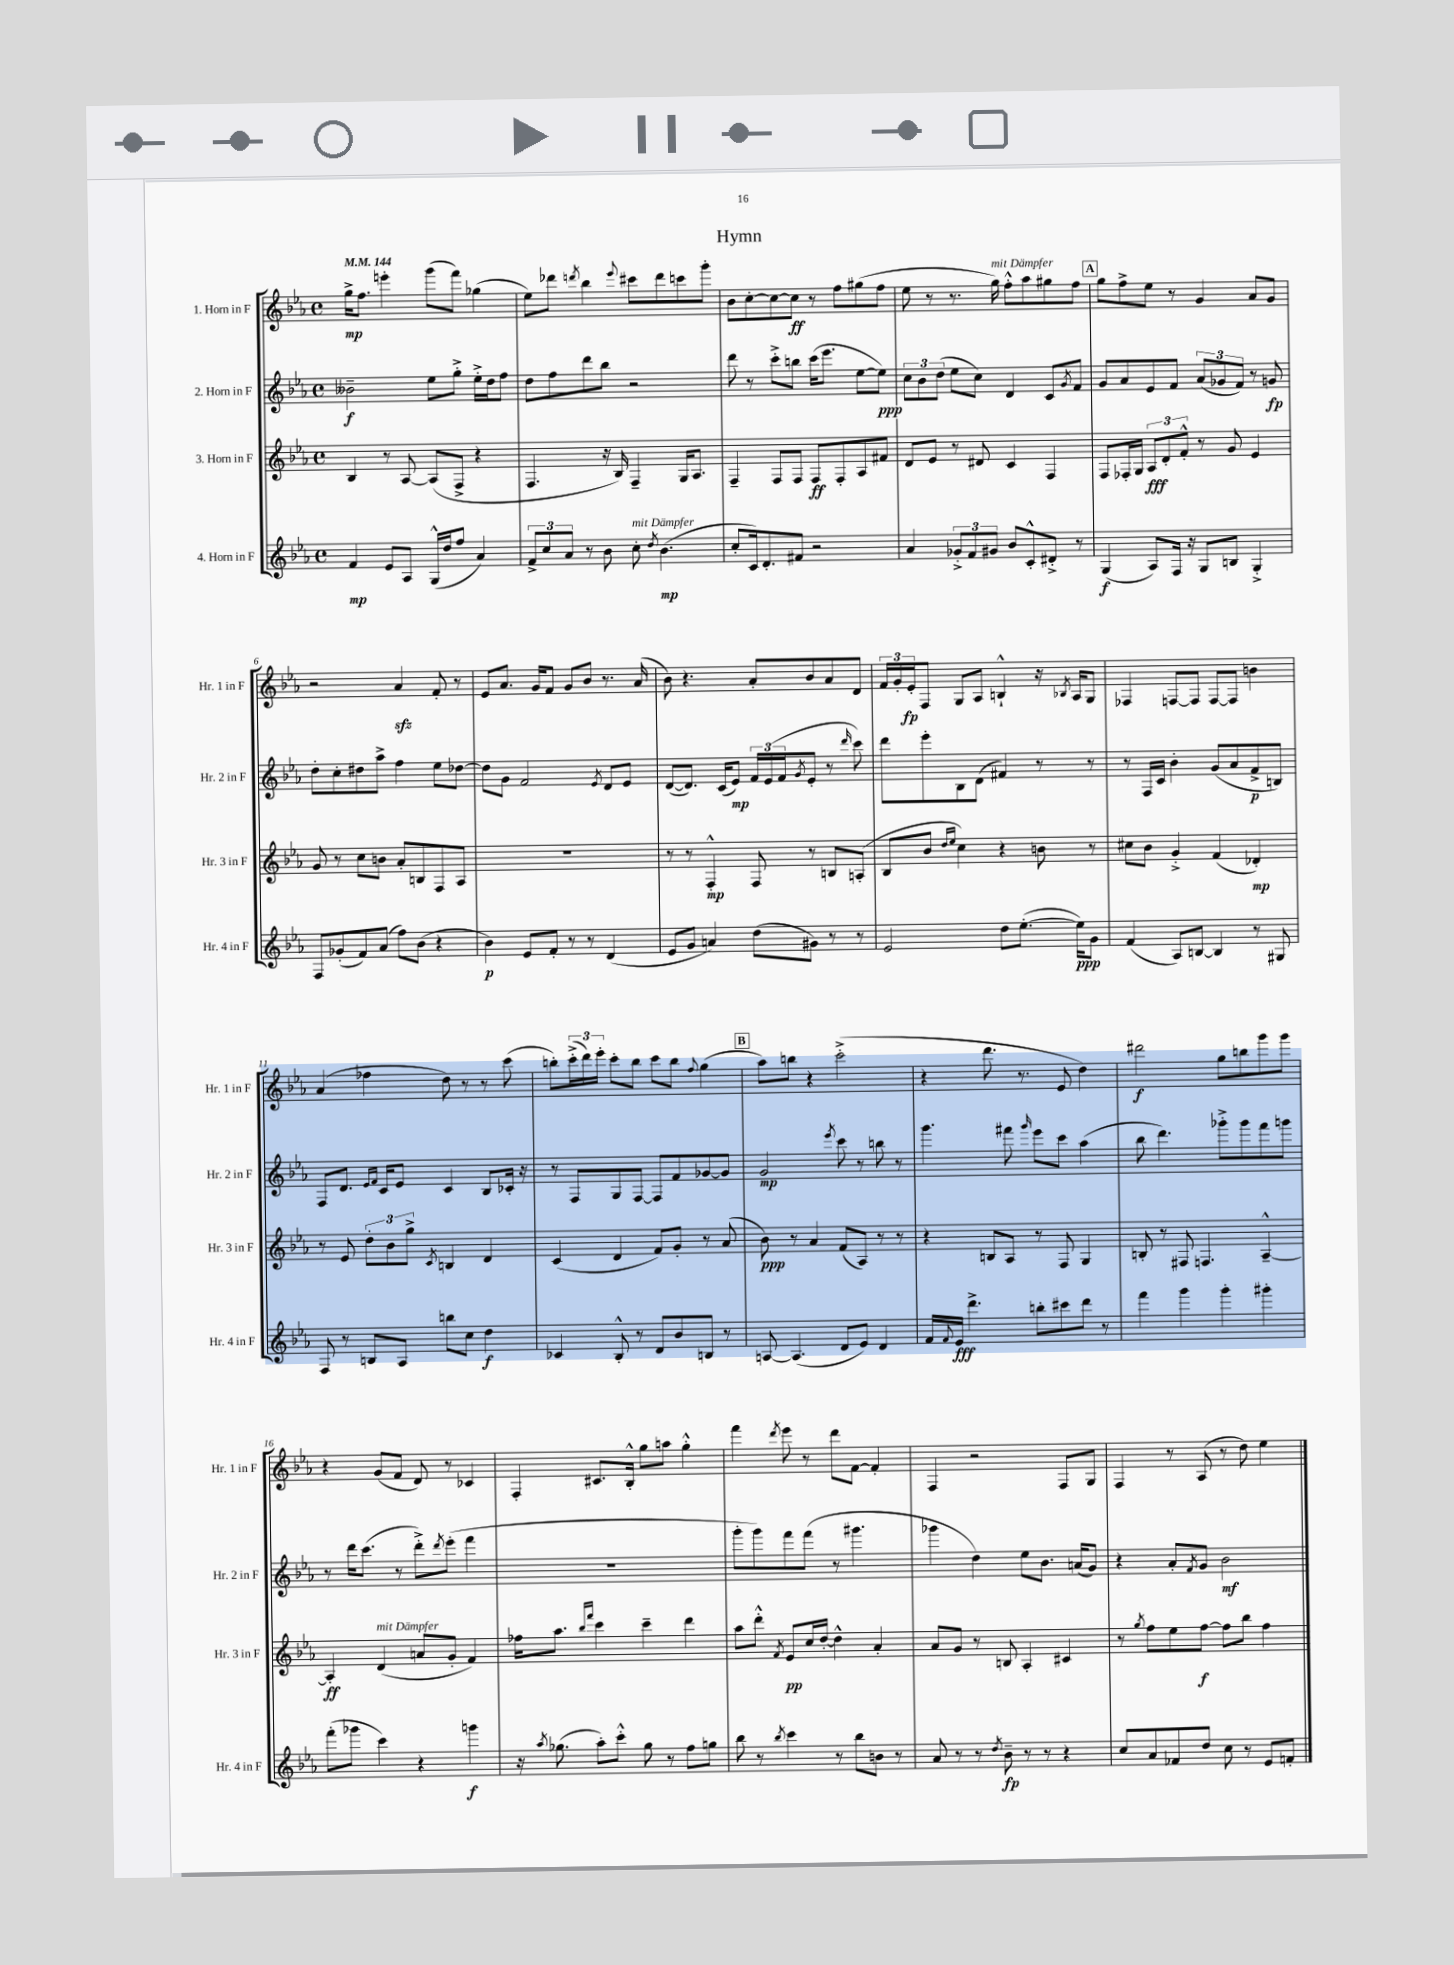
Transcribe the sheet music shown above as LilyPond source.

\header { title = "Hymn" }
<<
\new StaffGroup <<
\new Staff = "s0" \with { instrumentName = "1. Horn in F" shortInstrumentName = "Hr. 1 in F" } {
    \clef treble \key ees \major \defaultTimeSignature \time 4/4 \tempo 4 = 144
    g''16->\mp f''8. e'''4-. g'''8( f'''8) ges''4( |
    ees''8) des'''8 \acciaccatura { d'''8 } bes''4 \appoggiatura { ees'''8 } cis'''8 d'''8 c'''8 g'''8-. |
    bes'8 c''8~-. c''8~ c''8\ff r8 f''8 gis''8( f''8 |
    ees''8 r8 r8. g''16^\markup { \italic "mit Dämpfer" }) f''8-.-^ aes''8 gis''8 f''8 |
    \mark \markup { \box "A" } g''8 f''8-> ees''8 r8 g'4 aes'8 g'8 |
    r2 aes'4\sfz f'8-. r8 |
    ees'8 aes'8. g'16 f'8 g'8 bes'8 r8. aes'16( |
    bes'8) r4. aes'8-. bes'8 aes'8 d'8 |
    \tuplet 3/2 { f'16 g'16-. ees'16-.\fp } f8 g8 aes8 b4-!-^ r16 \acciaccatura { bes8 } aes16 g8 |
    fes4 f8~ f8 f8~ f8 b'4 |
    aes'4( fes''4 d''8) r8 r8 c'''8( |
    b''8-.) \tuplet 3/2 { c'''16-.->( d'''16) ees'''16-. } c'''8-. b''8 c'''8 b''8 \appoggiatura { f''8 } g''4( |
    \mark \markup { \box "B" } aes''8) b''8 r4 c'''2-.->( |
    r4 d'''8. r8. ees'8 d''4) |
    dis'''2\f g''8 b''8 g'''8 g'''8 |
    r4 g'8( f'8 d'8) r8 ces'4 |
    f4-. cis'8. bes16-.-^ g''8 a''8 g''4-.-^ |
    f'''4 \acciaccatura { d'''8 } ees'''8 r8 d'''8 f'8~ f'4-. |
    f4 r2 f8 g8 |
    f4 r8 aes8( r8 d''8) ees''4 \bar "|." |
}
\new Staff = "s1" \with { instrumentName = "2. Horn in F" shortInstrumentName = "Hr. 2 in F" } {
    \clef treble \key ees \major \defaultTimeSignature \time 4/4
    beses'2--\f ees''8 g''8-.-> ees''16-.-> d''16 f''8 |
    d''8 f''8 d'''8 bes''8 r2 |
    d'''8 r8 c'''8-.-> b''8 c'''16( ees'''8. ees''8~ ees''8\ppp) |
    \tuplet 3/2 { c''8 bes'8 d''8( } ees''8 c''8) d'4 c'8 \acciaccatura { g'8 } f'8 |
    \mark \markup { \box "A" } g'8 aes'8 ees'8 f'8 \tuplet 3/2 { aes'8( ges'8 f'8) } r8 g'8\fp |
    d''8-. c''8-. dis''8 aes''8-> f''4 ees''8 des''8~ |
    des''8 g'8 f'2 \acciaccatura { ees'8 } d'8 ees'8 |
    d'8~( d'8.) c'16( ees'8\mp) \tuplet 3/2 { f'16 ees'16( f'16 } \acciaccatura { g'8 } ees'8-. r8 \grace { d'''16 } c'''8) |
    d'''8 ees'''8-. bes8 d'8( fis'4) r8 r8 |
    r8 f16 c'16 bes'4-. g'8( aes'8 f'8->\p b8) |
    f8 d'8. \grace { ees'16 f'16 } c'16 ees'8 c'4 bes8 ces'16-. r16 |
    r8 f8 g8 f8~ f8 f'8 ges'8~ ges'8 |
    \mark \markup { \box "B" } g'2\mp \acciaccatura { ees'''8 } c'''8 r8 b''8 r8 |
    g'''4. fis'''8 \grace { g'''16 } ees'''8 c'''8 aes''4( |
    bes''8 d'''4.) ges'''8-.-> ges'''8 f'''8 g'''8 |
    r8 d'''16 c'''8.( r8 d'''8-.->) \acciaccatura { d'''8 } ees'''8-.( f'''4 |
    R1 |
    g'''8-. g'''8) f'''8 f'''8( r8 gis'''4. |
    ges'''4 d''4) ees''8 bes'8. a'16( g'8) |
    r4 aes'8-. \acciaccatura { f'8 } g'8 bes'2\mf \bar "|." |
}
\new Staff = "s2" \with { instrumentName = "3. Horn in F" shortInstrumentName = "Hr. 3 in F" } {
    \clef treble \key ees \major \defaultTimeSignature \time 4/4
    bes4 r8 aes8~ aes8( f8-> r4 |
    f4. r16 bes16) f4-- g16 aes8. |
    f4-- f8 f8 f8\ff f8-. aes8 fis'8 |
    d'8 ees'8 r8 dis'8 c'4 f4 |
    \mark \markup { \box "A" } f8 fes16-. g16 \tuplet 3/2 { aes8\fff d'8-. f'8-.-^ } r8 g'8 ees'4 |
    g'8 r8 c''8 b'8 aes'8-. b8 f8 aes8 |
    R1 |
    r8 r8 f4-.-^\mp f8 r8 b8 a8-.( |
    bes8 bes'8 \grace { d''16 ees''16 } c''4) r4 b'8 r8 |
    cis''8 bes'8 g'4-.-> f'4( des'4-.\mp) |
    r8 ees'8 \tuplet 3/2 { d''8-. bes'8 g''8-> } \acciaccatura { c'8 } b4 d'4 |
    c'4( d'4 f'8) g'8-. r8 aes'8( |
    \mark \markup { \box "B" } bes'8\ppp) r8 aes'4 f'8( aes8) r8 r8 |
    r4 b8 aes8 r8 f8 g4 |
    b8-. r8 fis8 f4. aes4~---^ |
    aes4-.\ff d'4^\markup { \italic "mit Dämpfer" }( a'8 g'8-. f'4) |
    fes''16 aes''8. \grace { bes''16 f'''16 } c'''4 c'''4-- d'''4 |
    aes''8 d'''8-.-^ \acciaccatura { f'8 } ees'8\pp c''16 d''16~-. d''4-^ aes'4-. |
    aes'8 g'8 r8 b8 aes4-. cis'4 |
    r8 \acciaccatura { g''8 } f''8 ees''8 f''8~\f f''8 bes''8 f''4 \bar "|." |
}
\new Staff = "s3" \with { instrumentName = "4. Horn in F" shortInstrumentName = "Hr. 4 in F" } {
    \clef treble \key ees \major \defaultTimeSignature \time 4/4
    f'4\mp ees'8 aes8 g16-^( d''16 f''8 aes'4) |
    \tuplet 3/2 { f'8-> c''8 aes'8 } r8 bes'8 c''8-.^\markup { \italic "mit Dämpfer" } \acciaccatura { d''8 } bes'4.\mp( |
    c''8-. c'16) d'8.-. fis'8 r2 |
    aes'4 \tuplet 3/2 { ges'8-.-> f'8 gis'8 } bes'8 c'8-.-^ dis'8-.-> r8 |
    \mark \markup { \box "A" } g4\f( aes8) f16 r16 g8 b8 g4-.-> |
    f8 ges'8-.( f'8) aes'8( f''8) bes'8( r4 |
    bes'4\p) ees'8 f'8-. r8 r8 d'4( |
    ees'8 g'8 a'4) d''8( gis'8) r8 r8 |
    ees'2 d''8 ees''8.~-.( ees''16\ppp) g'8 |
    f'4( aes8) b8~ b4 r8 gis8 |
    f8 r8 b8 aes8 b''8 c''8 d''4\f |
    ces'4 bes8-.-^ r8 d'8 bes'8 b8 r8 |
    \mark \markup { \box "B" } a8~ a4.( d'8 ees'8) d'4 |
    f'16 \appoggiatura { f'8 } ees'16\fff d'''4.-> b''8-. cis'''8 d'''8 r8 |
    f'''4 g'''4 g'''4-. gis'''4-. |
    f'''8-.( ges'''8 c'''4) r4 g'''4\f |
    r16 \acciaccatura { aes''8 } ges''8.( aes''8-.) c'''8-.-^ ges''8 r8 f''8 g''8 |
    bes''8 r8 \acciaccatura { bes''8 } c'''4 r8 bes''8 b'8 r8 |
    aes'8 r8 r8 \acciaccatura { d''8 } bes'8--\fp r8 r8 r4 |
    c''8 aes'8 fes'8 d''8 c''8 r8 ees'8 f'8-. \bar "|." |
}
>>
>>
